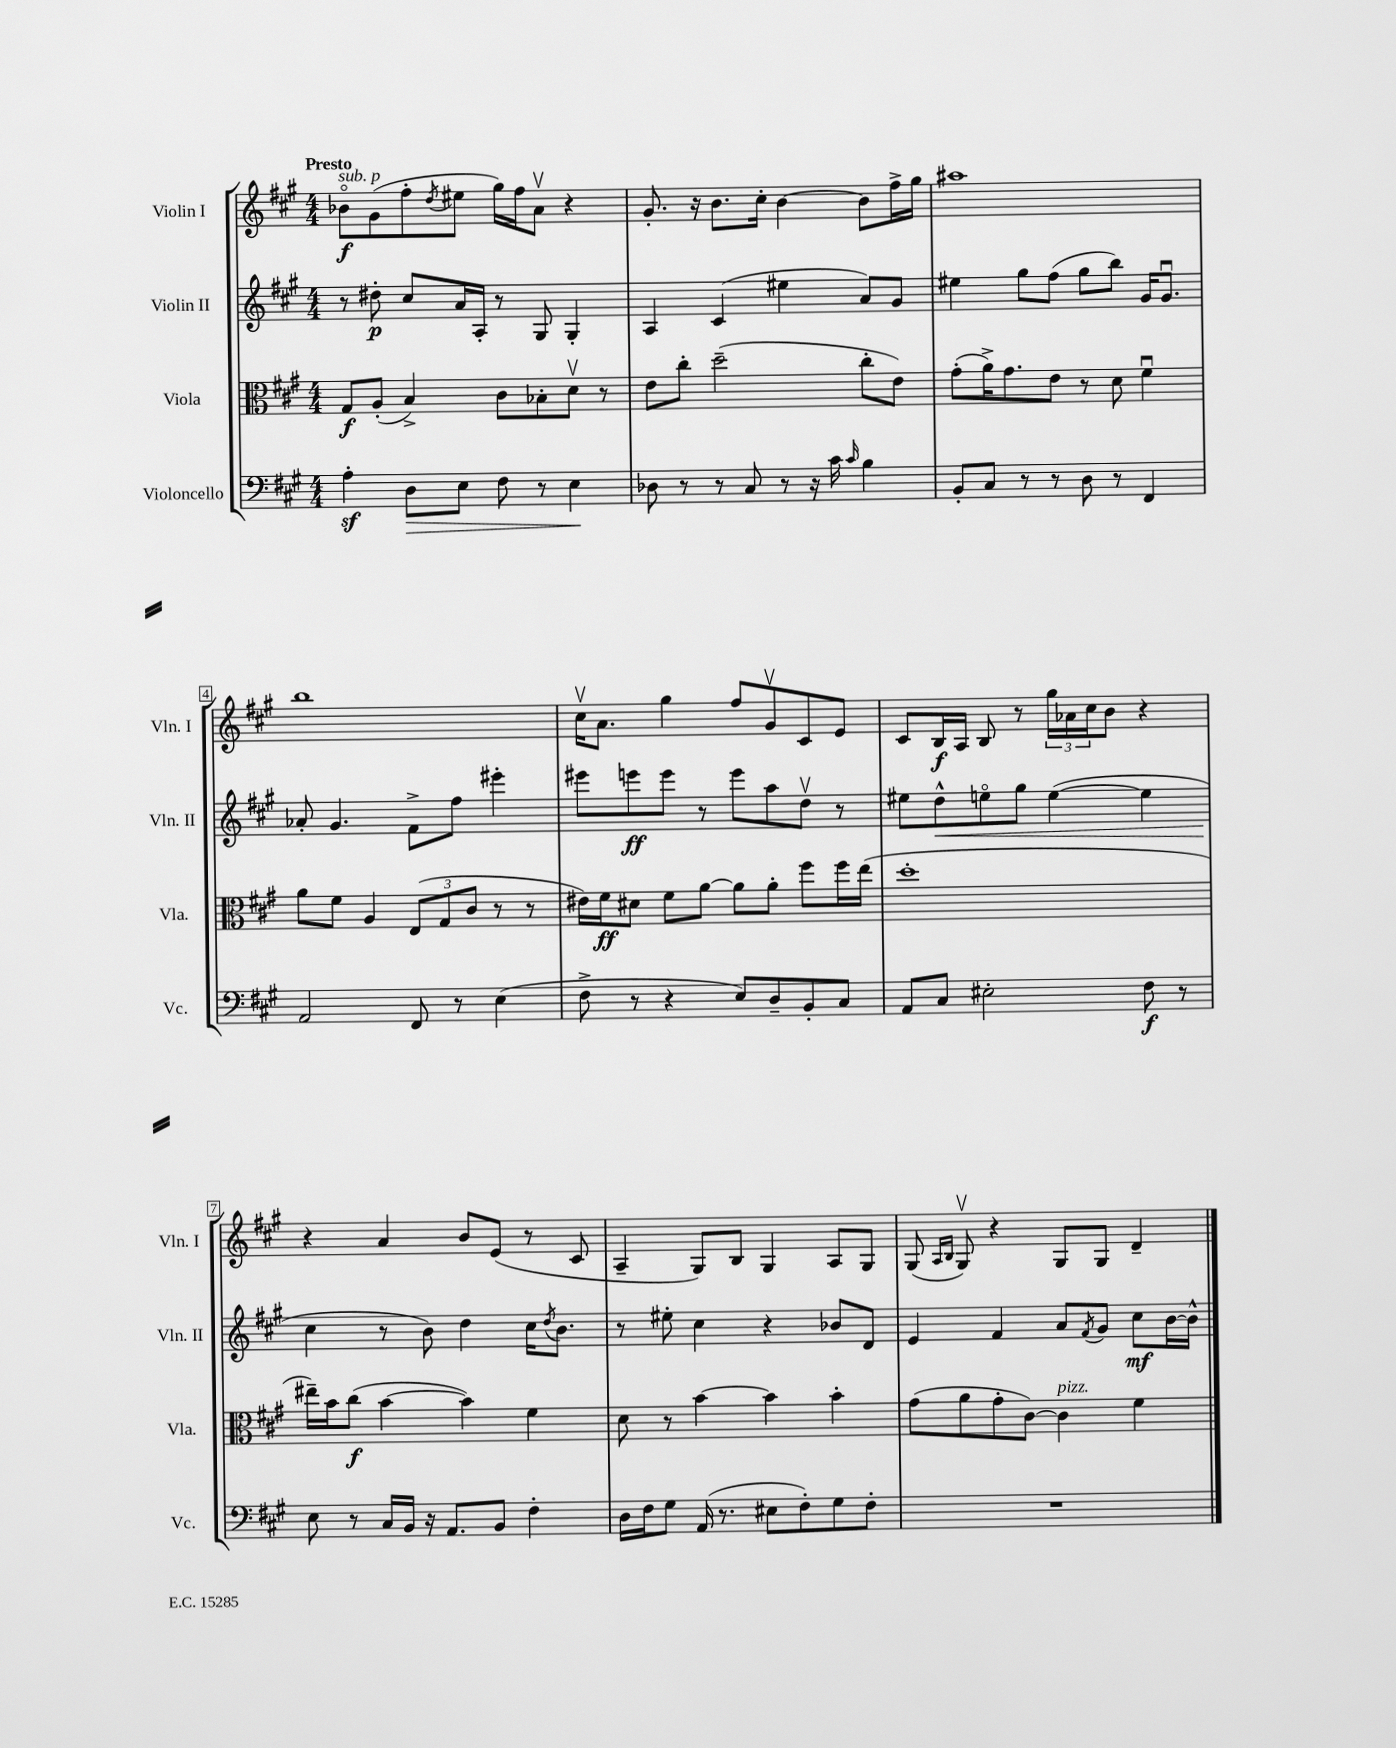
<<
\new StaffGroup <<
\new Staff = "s0" \with { instrumentName = "Violin I" shortInstrumentName = "Vln. I" } {
    \clef treble \key a \major \numericTimeSignature \time 4/4 \tempo "Presto"
    bes'8\flageolet\f^\markup { \italic "sub. p" } gis'8( fis''8-. \acciaccatura { d''8 } eis''8 gis''16) fis''16 a'8\upbow r4 |
    gis'8.-. r16 b'8. cis''16-. b'4~ b'8 fis''16-> gis''16 |
    ais''1 |
    b''1 |
    cis''16\upbow a'8. gis''4 fis''8 gis'8\upbow cis'8 e'8 |
    cis'8 b16\f a16 b8 r8 \tuplet 3/2 { gis''16 aes'16 cis''16 } b'8 r4 |
    r4 a'4 b'8 e'8( r8 cis'8 |
    a4-- gis8) b8 gis4 a8 gis8 |
    gis8( \grace { a16 b16 } gis8\upbow) r4 gis8 gis8 d'4-- \bar "|." |
}
\new Staff = "s1" \with { instrumentName = "Violin II" shortInstrumentName = "Vln. II" } {
    \clef treble \key a \major \numericTimeSignature \time 4/4
    r8 dis''8-.\p cis''8 a'16 a16-. r8 gis8 gis4-. |
    a4 cis'4( eis''4 a'8) gis'8 |
    eis''4 gis''8 fis''8( gis''8 b''8) gis'16 gis'8.\downbow |
    aes'8-. gis'4. fis'8-> fis''8 eis'''4-. |
    eis'''8 e'''8\ff e'''8 r8 e'''8 a''8 d''8\upbow r8 |
    eis''8 d''8-^\< e''8\flageolet gis''8 e''4~( e''4 |
    cis''4\! r8 b'8) d''4 cis''16 \acciaccatura { d''8 } b'8. |
    r8 eis''8-. cis''4 r4 bes'8 d'8 |
    e'4 fis'4 a'8 \acciaccatura { fis'8 } gis'8 cis''8\mf b'16~ b'16-^ \bar "|." |
}
\new Staff = "s2" \with { instrumentName = "Viola" shortInstrumentName = "Vla." } {
    \clef alto \key a \major \numericTimeSignature \time 4/4
    gis8\f a8-.( b4->) cis'8 bes8-. d'8\upbow r8 |
    e'8 cis''8-. d''2--( cis''8-. e'8) |
    gis'8-.( a'16->) gis'8. e'8 r8 d'8 fis'4\downbow |
    a'8 fis'8 a4 \tuplet 3/2 { e8( gis8 cis'8 } r8 r8 |
    eis'16) fis'16\ff dis'8 fis'8 a'8~ a'8 a'8-. fis''8 fis''16 e''16( |
    d''1-. |
    eis''16--) b'16 cis''8\f( b'4~ b'4) fis'4 |
    d'8 r8 b'4~ b'4 b'4-. |
    gis'8( a'8 gis'8-. cis'8~) cis'4^\markup { \italic "pizz." } fis'4 \bar "|." |
}
\new Staff = "s3" \with { instrumentName = "Violoncello" shortInstrumentName = "Vc." } {
    \clef bass \key a \major \numericTimeSignature \time 4/4
    a4-.\sf d8\> e8 fis8 r8 e4\! |
    des8 r8 r8 cis8 r8 r16 cis'16 \grace { cis'16 } b4 |
    b,8-. cis8 r8 r8 d8 r8 fis,4 |
    a,2 fis,8 r8 e4( |
    fis8-> r8 r4 e8) d8-- b,8-. cis8 |
    a,8 cis8 eis2-. fis8\f r8 |
    e8 r8 cis16 b,16 r16 a,8. b,8 fis4-. |
    d16 fis16 gis8 a,16( r8. eis8 fis8-.) gis8 fis8-. |
    R1 \bar "|." |
}
>>
>>
\layout { \context { \Score \override BarNumber.stencil = #(make-stencil-boxer 0.1 0.3 ly:text-interface::print) } }
